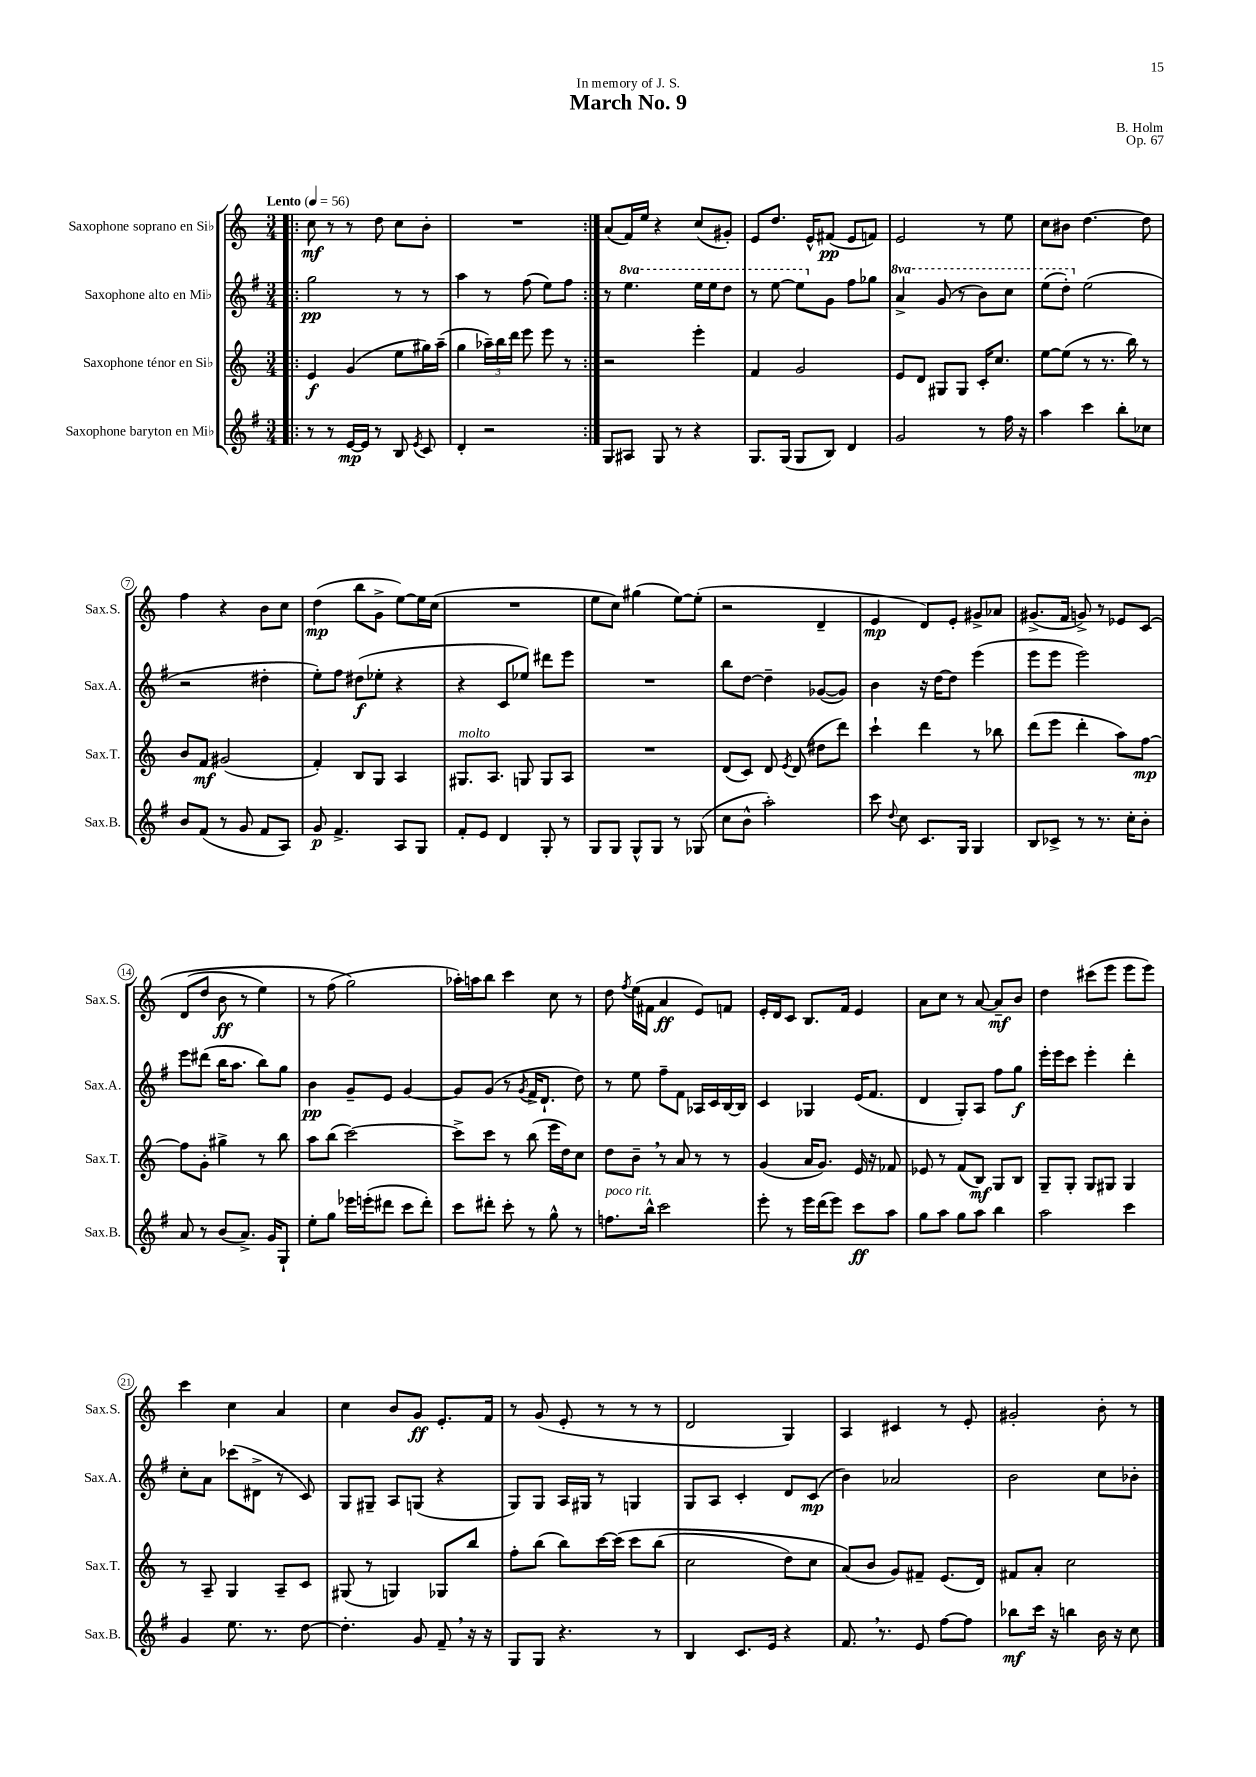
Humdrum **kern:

**kern	**kern	**kern	**kern
*staff4	*staff3	*staff2	*staff1
*clefG2	*clefG2	*clefG2	*clefG2
*k[f#]	*k[]	*k[f#]	*k[]
*M3/4	*M3/4	*M3/4	*M3/4
*MM56	*MM56	*MM56	*MM56
=!|:	=!|:	=!|:	=!|:
8r	4e	2gg	8cc
8r	.	.	8r
[16e	(4g	.	8r
16e]	.	.	.
8r	.	.	8dd
8B	8ee	8r	8cc
8qe	.	.	.
8c	16gg#)	8r	8b'
.	(16aa~	.	.
=	=	=	=
4d'	4gg	4aa	2.r
2r	24aa-~)	8r	.
.	24bb	.	.
.	24ddd	.	.
.	8eee	(8ff#	.
.	8eee	8ee)	.
.	8r	8ff#	.
=:|!	=:|!	=:|!	=:|!
8G	2r	8r	(8a
8A#	.	4.eee	16f)
.	.	.	16ee
8G	.	.	4r
8r	.	.	.
4r	4eee'	16eee	(8cc
.	.	16eee	.
.	.	8ddd	8g#')
=	=	=	=
8.G	4f	8r	8e
.	.	[8eee	8.dd
(16G	.	.	.
8G	2g	8eee]	.
.	.	.	16e^^
8B)	.	8g	(8f#
4d	.	8ff#	8e
.	.	8gg-	8f)
=	=	=	=
2g	8e	4aa^	2e
.	8d	.	.
.	8G#	(8gg	.
.	8G#	8r	.
8r	16c'	8bb)	8r
.	8.cc	.	.
16ff#	.	8ccc	8ee
16r	.	.	.
=	=	=	=
4aa	[8ee	(8eee	8cc
.	(8ee]	8ddd')	8b#
4ccc	8r	(2ee	[4.dd
.	8.r	.	.
8bb'	.	.	.
.	16bb)	.	.
8cc-	8r	.	8dd]
=	=	=	=
8b	8b	2r	4ff
(8f#	8f	.	.
8r	(2g#	.	4r
8g	.	.	.
8f#	.	4dd#'	8b
8A)	.	.	8cc
=	=	=	=
8g	4f')	8ee')	(4dd
4.f#^	.	8ff#	.
.	8B	(8dd#	8bb
.	8G	8ee-'	8g^
8A	4A	4r	[8ee)
8G	.	.	16ee]
.	.	.	(16cc
=	=	=	=
8f#'	8.G#	4r	2.r
8e	.	.	.
.	8.A	.	.
4d	.	8c	.
.	8G	8ee-)	.
8G'	8G	8ddd#	.
8r	8A	8eee	.
=	=	=	=
8G	2.r	2.r	8ee
8G	.	.	8cc)
8G^^	.	.	(4gg#
8G	.	.	.
8r	.	.	[8ee)
(8G-	.	.	(8ee']
=	=	=	=
8cc	(8d	8bb	2r
8b^^	8c)	[8dd	.
2aa')	8d	4dd~]	.
.	8qe	.	.
.	(8d	.	.
.	8dd#	([8g-	4d~
.	8ddd)	8g-])	.
=	=	=	=
8ccc	4ccc`	4b	4e
8qqdd	.	.	.
8cc	.	.	.
8.c	4ddd	16r	8d)
.	.	[16dd	.
.	.	8dd]	8e'
16G	.	.	.
4G	8r	(4eee	8g#^
.	8bb-	.	8a-
=	=	=	=
8B	(8ddd	8eee	(8.g#^
8c-^	8eee	8eee	.
.	.	.	16f
8r	4ddd'	2eee)	8g^)
8.r	.	.	8r
.	8aa)	.	8e-
16cc'	.	.	.
8b'	[8ff	.	&(8c
=	=	=	=
8a	8ff]	8eee	(8d
8r	8g'	(8ddd#	8dd
(8b	4gg#^	16bb	8b
.	.	8.aa	.
8.a^)	.	.	8r
.	8r	8bb)	4ee)
16g	.	.	.
8G`	8bb	8gg	.
=	=	=	=
8ee'	8aa	4b	8r
8gg	(8bb	.	(8ff
16eee-	[2ccc)	8g~	2gg&)
(16eee'	.	.	.
8ddd#	.	8e	.
8ccc	.	[4g	.
8ddd#')	.	.	.
=	=	=	=
8ccc	8ccc^]	8g]	16aa-')
.	.	.	16aa
8ddd#'	8ccc	(8g	8bb
8ccc'	8r	8r	4ccc
.	.	8qg	.
8r	(8bb	16f#^	.
.	.	8.d`	.
8gg^^	16eee	.	8cc
.	16dd)	.	.
8r	8cc	8dd)	8r
=	=	=	=
8.ff	8dd	8r	8dd
.	.	.	8qff
.	8b~	8ee	(16ee
16bb^^	.	.	16f#
2ccc	8r	8ff#~	4a
.	8a	8f#	.
.	8r	16A-	8e)
.	.	16c	.
.	8r	[16B	8f
.	.	16B]	.
=	=	=	=
8eee'	(4g	4c	16e'
.	.	.	16d
8r	.	.	8c
16eee	16a	4G-	8.B
(16ddd	8.g)	.	.
8eee)	.	.	.
.	.	.	16f
8ccc	16e	(16e	4e
.	16r	8.f#	.
8aa	8f-	.	.
=	=	=	=
8gg	8e-	4d	8a
8aa	8r	.	8cc
8gg	(8f	8G')	8r
8aa	8B)	8A	[8a
4bb	8G	8ff#	8a~]
.	8B	8gg	8b
=	=	=	=
2aa	8G~	16eee'	4dd
.	.	16eee	.
.	8G'	8ccc	.
.	8G	4eee'	(8ccc#
.	8G#	.	8eee
4ccc	4G#	4ddd'	8eee
.	.	.	8eee)
=	=	=	=
4g	8r	8cc'	4ccc
.	8A~	8a	.
8.ee	4G	(8ccc-	4cc
.	.	8d#^	.
8.r	.	.	.
.	8A~	8r	4a
[8dd	8c	8c)	.
=	=	=	=
4.dd']	(8G#	8G	4cc
.	8r	8G#~	.
.	4G)	8A	8b
8g	.	(8G	8g
8f#~	8G-	4r	8.e'
16r	8bb	.	.
16r	.	.	16f
=	=	=	=
8G	8ff'	8G)	8r
8G	(8bb	8G	(8g
4.r	8bb)	16A	8e'
.	.	16G#	.
.	[16ccc	8r	8r
.	&(16ccc]	.	.
.	8ccc	4G	8r
8r	(8bb	.	8r
=	=	=	=
4B	2cc	8G	2d
.	.	8A	.
8.c	.	4c'	.
16e	.	.	.
4r	8dd)	8d	4G)
.	8cc	(8c	.
=	=	=	=
8.f#	(8a&)	4b)	4A
.	8b	.	.
8.r	.	.	.
.	8g)	2a-	4c#
8e	8f#~	.	.
[8ff#	(8.e	.	8r
8ff#]	.	.	8e'
.	16d)	.	.
=	=	=	=
8bb-	8f#	2b	2g#'
16ccc	8a'	.	.
16r	.	.	.
4bb	2cc	.	.
16b	.	8cc	8b'
16r	.	.	.
8cc	.	8b-'	8r
==	==	==	==
*-	*-	*-	*-
